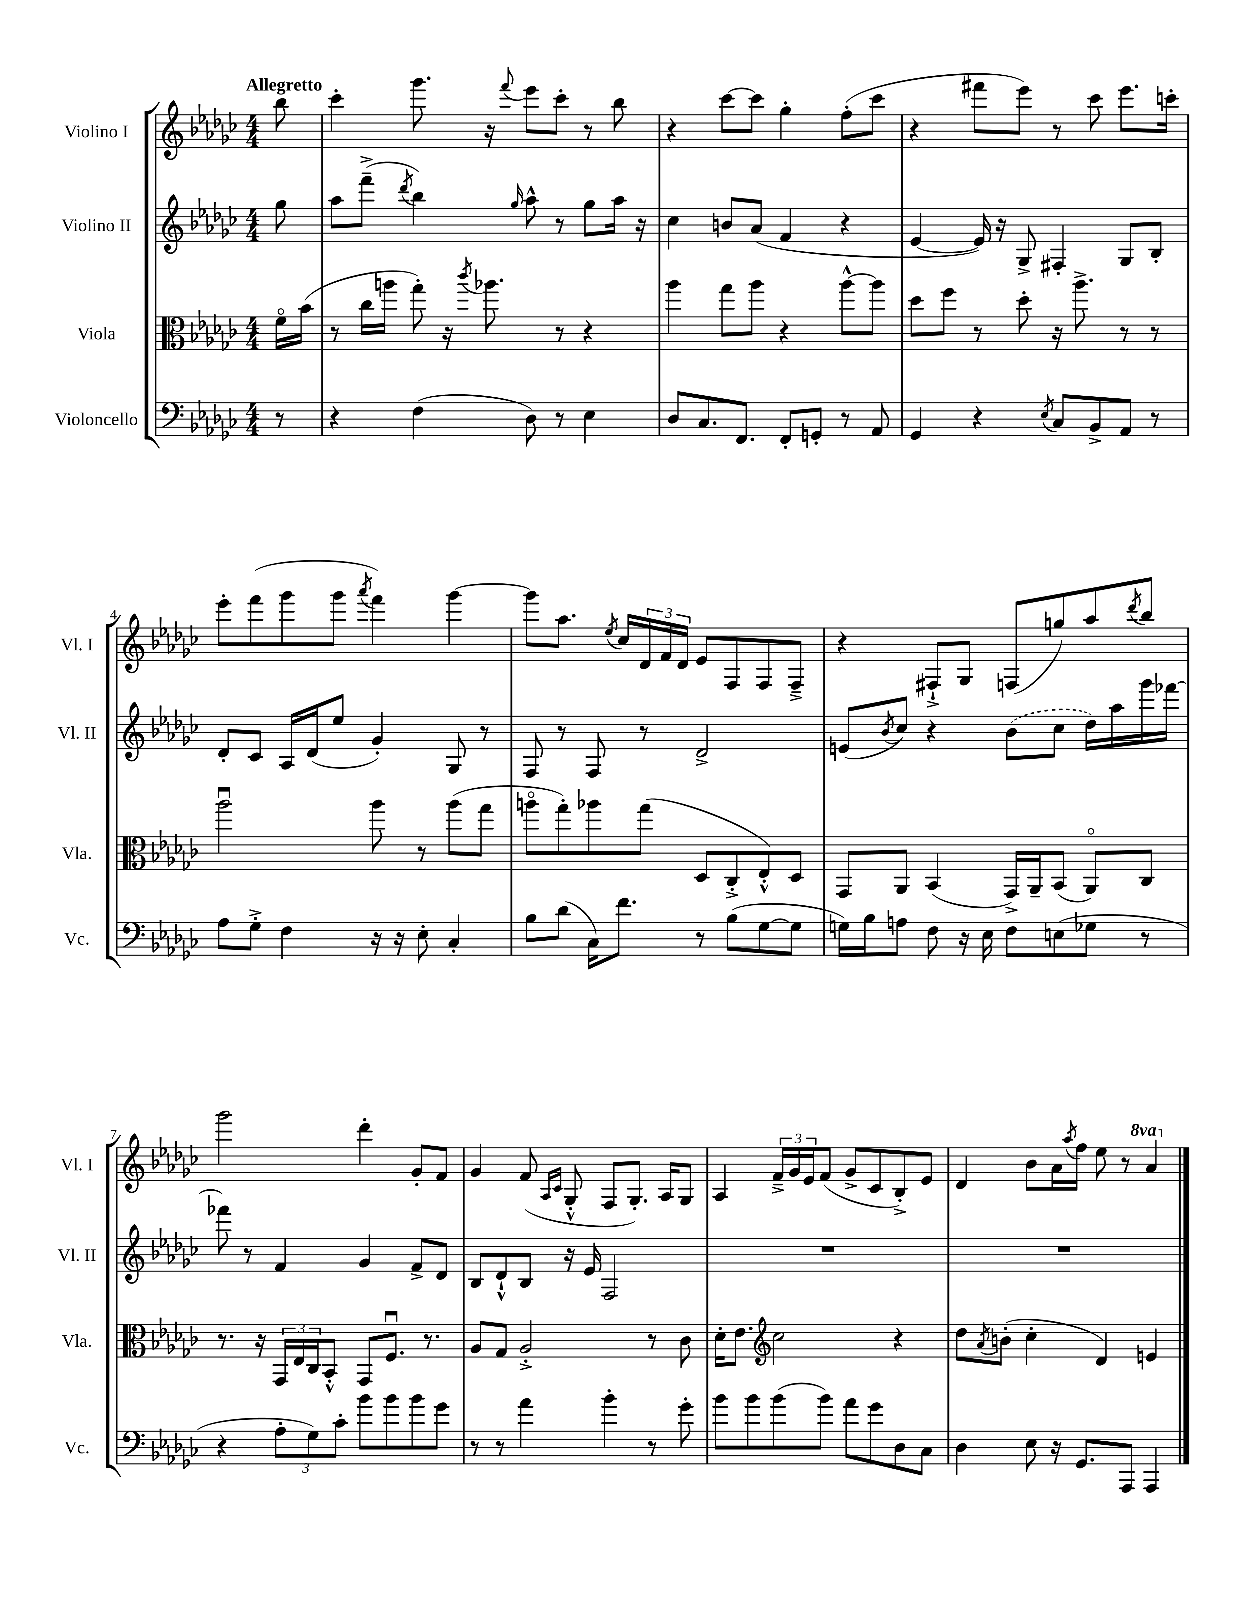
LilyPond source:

<<
\new StaffGroup <<
\new Staff = "s0" \with { instrumentName = "Violino I" shortInstrumentName = "Vl. I" } {
    \clef treble \key ges \major \numericTimeSignature \time 4/4 \set Staff.ottavationMarkups = #ottavation-simple-ordinals \partial 8 \tempo "Allegretto"
    bes''8 |
    ces'''4-. ges'''8. r16 \appoggiatura { f'''8 } ees'''8 ces'''8-. r8 bes''8 |
    r4 ces'''8~ ces'''8 ges''4-. f''8-.( ces'''8 |
    r4 fis'''8 ees'''8) r8 ces'''8 ees'''8. c'''16-. |
    ees'''8-. f'''8( ges'''8 ges'''8 \acciaccatura { aes'''8 } f'''4) ges'''4~ |
    ges'''8 aes''8. \acciaccatura { ees''8 } ces''16 \tuplet 3/2 { des'16 f'16 des'16 } ees'8 f8 f8 f8---> |
    r4 fis8-!-> ges8 f8( g''8) aes''8 \acciaccatura { des'''8 } bes''8 |
    ges'''2 des'''4-. ges'8-. f'8 |
    ges'4 f'8( \grace { aes16 ces'16 } ges8-.-^ f8 ges8.-.) aes16 ges8 |
    aes4 \tuplet 3/2 { f'16---> ges'16 ees'16 } f'8( ges'8-> ces'8 bes8-.->) ees'8 |
    des'4 bes'8 aes'16 \acciaccatura { aes''8 } f''16 ees''8 r8 \ottava #1 aes''4 \ottava #0 \bar "|." |
}
\new Staff = "s1" \with { instrumentName = "Violino II" shortInstrumentName = "Vl. II" } {
    \clef treble \key ges \major \numericTimeSignature \time 4/4 \partial 8
    ges''8 |
    aes''8 f'''8--->( \acciaccatura { des'''8 } bes''4) \grace { ges''16 } aes''8-^ r8 ges''8 aes''16 r16 |
    ces''4 b'8 aes'8( f'4 r4 |
    ees'4~ ees'16) r16 ges8-> fis4-. ges8 bes8-. |
    des'8-. ces'8 aes16 des'16( ees''8 ges'4-.) ges8 r8 |
    f8 r8 f8 r8 des'2-> |
    e'8( \acciaccatura { bes'8 } ces''8) r4 \once \slurDashed bes'8( ces''8 des''16) aes''16 ges'''16 fes'''16~ |
    fes'''8 r8 f'4 ges'4 f'8-> des'8 |
    bes8 des'8-!-^ bes8 r16 ees'16 f2 |
    R1 |
    R1 \bar "|." |
}
\new Staff = "s2" \with { instrumentName = "Viola" shortInstrumentName = "Vla." } {
    \clef alto \key ges \major \numericTimeSignature \time 4/4 \partial 8
    f'16\flageolet bes'16( |
    r8 ces''16 a''16 ges''8-.) r16 \acciaccatura { ces'''8 } aes''8. r8 r4 |
    aes''4 ges''8 aes''8 r4 aes''8~-^ aes''8 |
    des''8 f''8 r8 des''8-. r16 aes''8.-> r8 r8 |
    aes''2\downbow aes''8 r8 aes''8( ges''8 |
    a''8\flageolet ges''8-.) aes''8 ges''8( des8 ces8-.-> ees8-.-^) des8 |
    ges,8 aes,8 bes,4( ges,16->) aes,16-- bes,8( aes,8\flageolet) ces8 |
    r8. r16 \tuplet 3/2 { ges,16 ees16 ces16 } bes,8-.-^ ges,8 f8.\downbow r8. |
    aes8 ges8 aes2-.-> r8 ces'8 |
    des'16-. ees'8. \clef treble ces''2 r4 |
    des''8 \acciaccatura { aes'8 } b'8-.( ces''4-. des'4) e'4 \bar "|." |
}
\new Staff = "s3" \with { instrumentName = "Violoncello" shortInstrumentName = "Vc." } {
    \clef bass \key ges \major \numericTimeSignature \time 4/4 \partial 8
    r8 |
    r4 f4( des8) r8 ees4 |
    des8 ces8. f,8. f,8-. g,8-. r8 aes,8 |
    ges,4 r4 \acciaccatura { ees8 } ces8 bes,8-> aes,8 r8 |
    aes8 ges8-.-> f4 r16 r16 ees8-. ces4-. |
    bes8 des'8( ces16) f'8. r8 bes8( ges8~ ges8 |
    g16) bes16 a8 f8 r16 ees16 f8 e8( ges8 r8 |
    r4 \tuplet 3/2 { aes8-. ges8) ces'8-. } bes'8 bes'8 bes'8 ges'8 |
    r8 r8 aes'4 bes'4-. r8 ges'8-. |
    bes'8 bes'8 bes'8( bes'8) aes'8 ges'8 des8 ces8 |
    des4 ees8 r16 ges,8. aes,,8 aes,,4 \bar "|." |
}
>>
>>
